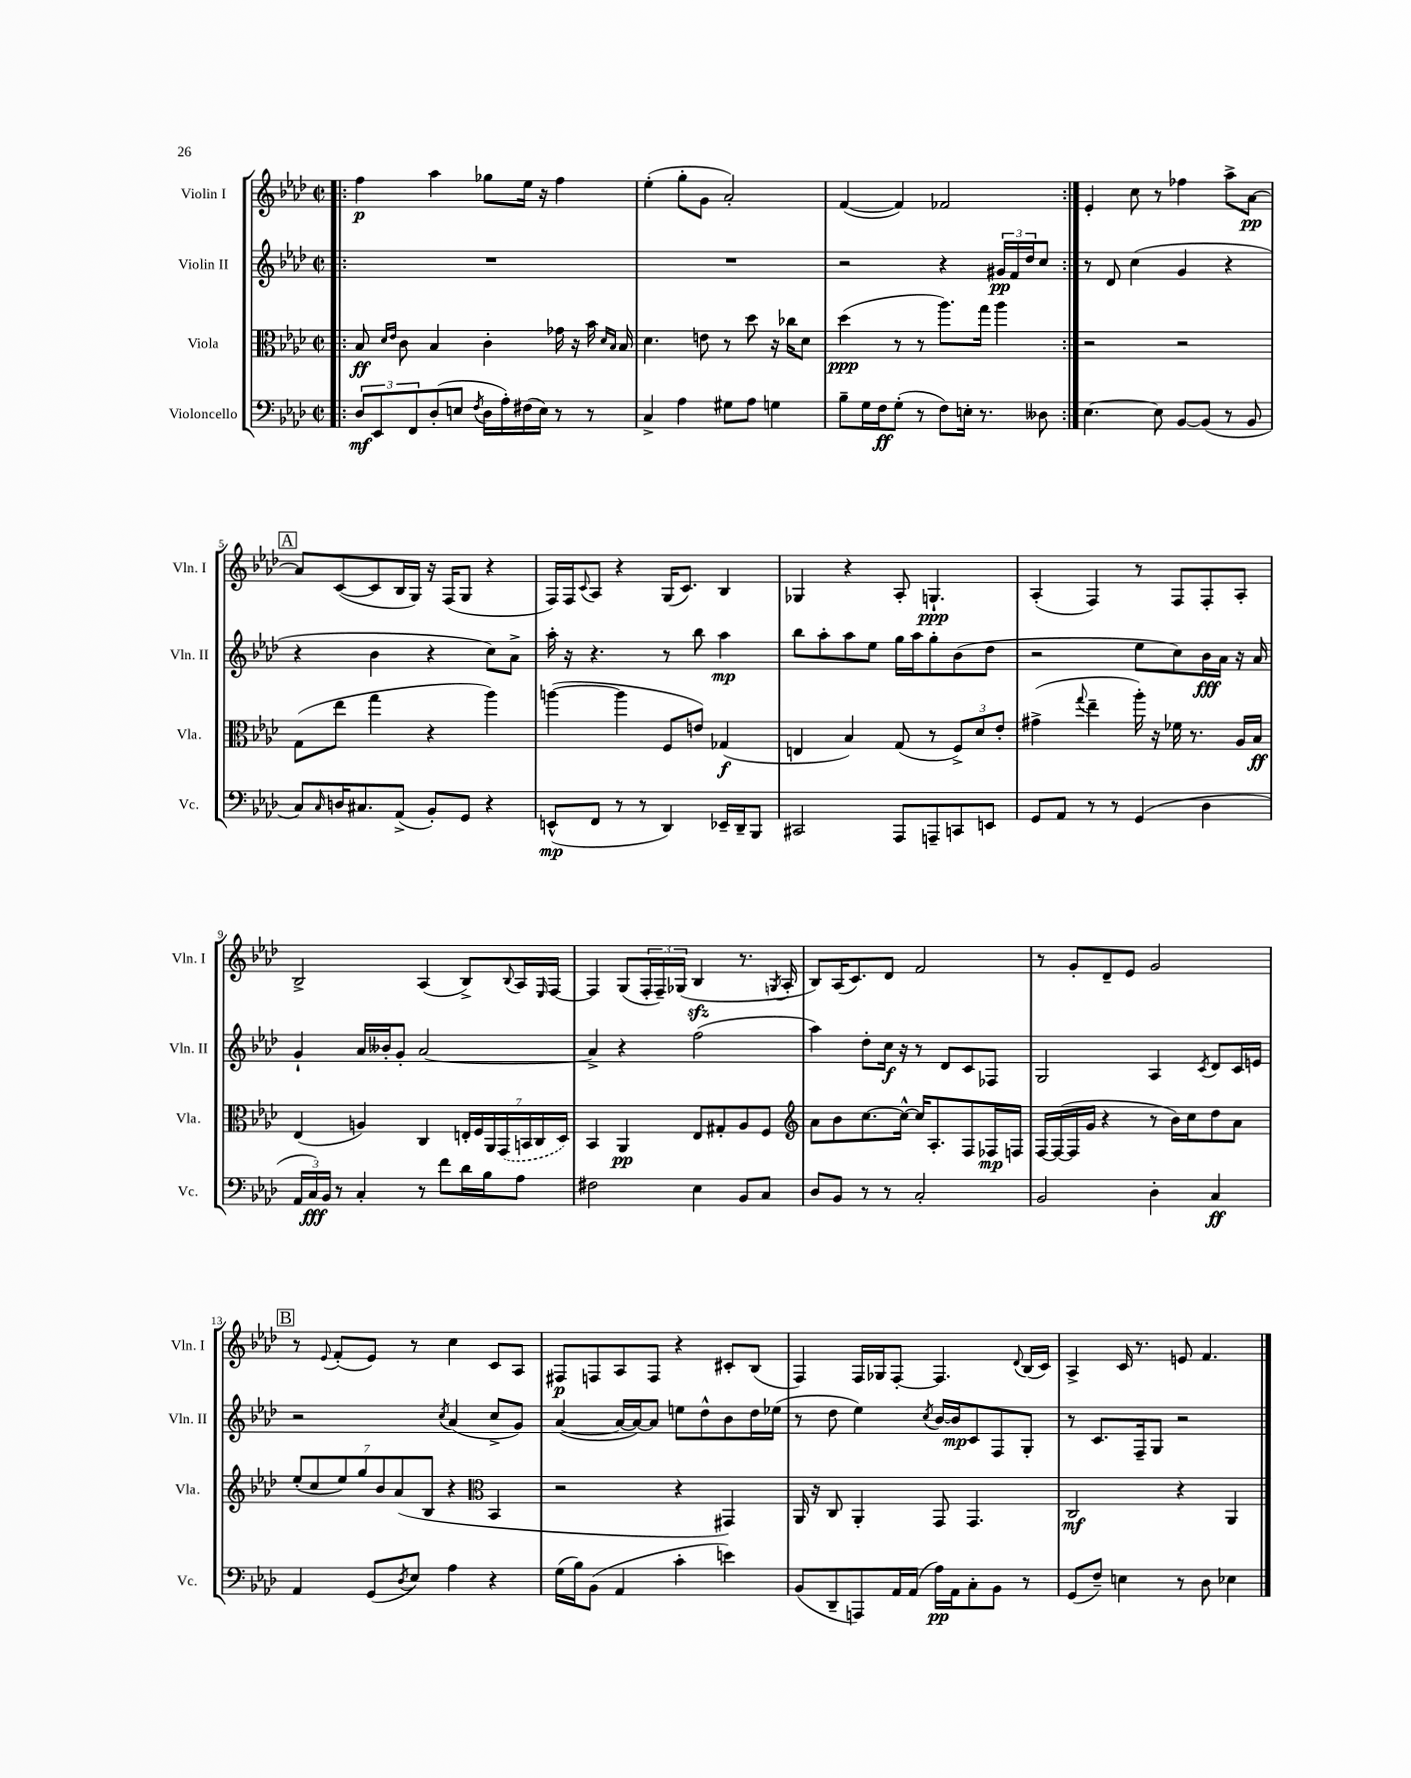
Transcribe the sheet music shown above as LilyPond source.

<<
\new StaffGroup <<
\new Staff = "s0" \with { instrumentName = "Violin I" shortInstrumentName = "Vln. I" } {
    \clef treble \key aes \major \defaultTimeSignature \time 2/2
    \repeat volta 2 { \bar ".|:" f''4\p aes''4 ges''8 ees''16 r16 f''4 |
    ees''4-.( g''8-. g'8 aes'2-.) |
    f'4~( f'4) fes'2 | }
    ees'4-. c''8 r8 fes''4 aes''8-> aes'8~\pp |
    \mark \markup { \box "A" } aes'8 c'8~( c'8 bes16 g16) r16 f16( g8 r4 |
    f16) f16 \appoggiatura { c'8 } aes8 r4 g16( c'8.) bes4 |
    ges4 r4 aes8-. g4.-!\ppp |
    aes4-.( f4) r8 f8 f8-. aes8-. |
    bes2-> aes4( bes8->) \appoggiatura { bes8 } aes16 \grace { ees16 } f16~ |
    f4 g8( \tuplet 3/2 { f16-. f16--) ges16( } bes4\sfz r8. \acciaccatura { g8 } aes16-. |
    bes8) aes16( c'8.) des'8 f'2 |
    r8 g'8-. des'8-- ees'8 g'2 |
    \mark \markup { \box "B" } r8 \appoggiatura { ees'8 } f'8-.( ees'8) r8 c''4 c'8 aes8 |
    fis8\p f8 aes8 f8 r4 cis'8-. bes8( |
    f4) f16 ges16 f8~-. f4. \appoggiatura { des'8 } bes16( c'16) |
    aes4-> c'16 r8. e'8 f'4. \bar "|." |
}
\new Staff = "s1" \with { instrumentName = "Violin II" shortInstrumentName = "Vln. II" } {
    \clef treble \key aes \major \defaultTimeSignature \time 2/2
    \repeat volta 2 { \bar ".|:" R1 |
    R1 |
    r2 r4 \tuplet 3/2 { gis'16\pp f'16 des''16 } c''8 | }
    r8 des'8 c''4( g'4 r4 |
    \mark \markup { \box "A" } r4 bes'4 r4 c''8) aes'8-> |
    aes''16-. r16 r4. r8 bes''8 aes''4\mp |
    bes''8 aes''8-. aes''8 ees''8 g''16 aes''16 g''8-. bes'8( des''8 |
    r2 ees''8 c''8) bes'16\fff aes'16 r16 aes'16 |
    g'4-! aes'16 beses'16-. g'8-. aes'2~ |
    aes'4-> r4 f''2( |
    aes''4) des''8-. c''16\f r16 r8 des'8 c'8 fes8 |
    g2 aes4 \acciaccatura { c'8 } des'8 c'16 e'16 |
    \mark \markup { \box "B" } r2 \acciaccatura { c''8 } aes'4( c''8-> g'8) |
    aes'4~( aes'16~ aes'16~) aes'8 e''8 des''8-^ bes'8 des''16 ees''16( |
    r8 des''8 ees''4) \acciaccatura { c''8 } bes'16~ bes'16\mp c'8 f8 g8-. |
    r8 c'8. f16-- g8 r2 \bar "|." |
}
\new Staff = "s2" \with { instrumentName = "Viola" shortInstrumentName = "Vla." } {
    \clef alto \key aes \major \defaultTimeSignature \time 2/2
    \repeat volta 2 { \bar ".|:" bes8\ff \grace { des'16 ees'16 } c'8 bes4 c'4-. ges'16 r16 bes'16 \grace { des'16 bes16 } bes16 |
    des'4. e'8 r8 des''8 r16 ces''16 des'8 |
    des''4\ppp( r8 r8 aes''8.) g''16 aes''4 | }
    r2 r2 |
    \mark \markup { \box "A" } g8( ees''8 g''4 r4 aes''4) |
    a''4~( a''4 f8 e'8) ges4\f( |
    e4 bes4) g8( r8 \tuplet 3/2 { f8->) des'8 ees'8-. } |
    gis'4->( \appoggiatura { g''8 } ees''4-- aes''16-.) r16 fes'16 r8. aes16 bes16\ff |
    ees4( a4) c4 \tuplet 7/4 { e16-. f16 aes,16 \once \slurDashed g,16( b,16 c16 des16) } |
    bes,4 aes,4\pp ees8 gis8-. aes8 f8 |
    \clef treble aes'8 bes'8 c''8.~ c''16~-^ c''16 aes8.-. f8 fes16\mp f16 |
    f16~ f16~( f16 g'16 r4 r8 bes'16) c''16 des''8 aes'8 |
    \mark \markup { \box "B" } \tuplet 7/4 { ees''8-.( c''8 ees''8) g''8 bes'8 aes'8( bes8 } r4 \clef alto bes,4 |
    r2 r4 gis,4) |
    aes,16 r16 c8 aes,4-. g,8 g,4. |
    c2\mf r4 aes,4 \bar "|." |
}
\new Staff = "s3" \with { instrumentName = "Violoncello" shortInstrumentName = "Vc." } {
    \clef bass \key aes \major \defaultTimeSignature \time 2/2
    \repeat volta 2 { \bar ".|:" \tuplet 3/2 { des8\mf ees,8 f,8 } des8-.( e8 \acciaccatura { f8 } des16 aes16-.) fis16( e16) r8 r8 |
    c4-> aes4 gis8 aes8 g4 |
    bes8-- g16 f16\ff g8-.( r8 f8) e16-. r8. deses8 | }
    ees4.~ ees8 bes,8~ bes,8( r8 bes,8 |
    \mark \markup { \box "A" } c8) \grace { c16 } d16 cis8. aes,8->( bes,8-.) g,8 r4 |
    e,8-^\mp( f,8 r8 r8 des,4) ees,16-- des,16-- bes,,8 |
    cis,2 aes,,8 a,,8-- c,8 e,8 |
    g,8 aes,8 r8 r8 g,4( des4 |
    \tuplet 3/2 { aes,16 c16\fff) bes,16 } r8 c4-. r8 f'8 des'16 bes16 aes8 |
    fis2 ees4 bes,8 c8 |
    des8 bes,8 r8 r8 c2-. |
    bes,2 des4-. c4\ff |
    \mark \markup { \box "B" } aes,4 g,8( \acciaccatura { des8 } ees8) aes4 r4 |
    g16( bes16) bes,8( aes,4 c'4-. e'4) |
    bes,8( des,8-- a,,8) aes,16 aes,16( aes16\pp) aes,16 c8-. bes,8 r8 |
    g,8( f8--) e4 r8 des8 ees4 \bar "|." |
}
>>
>>
